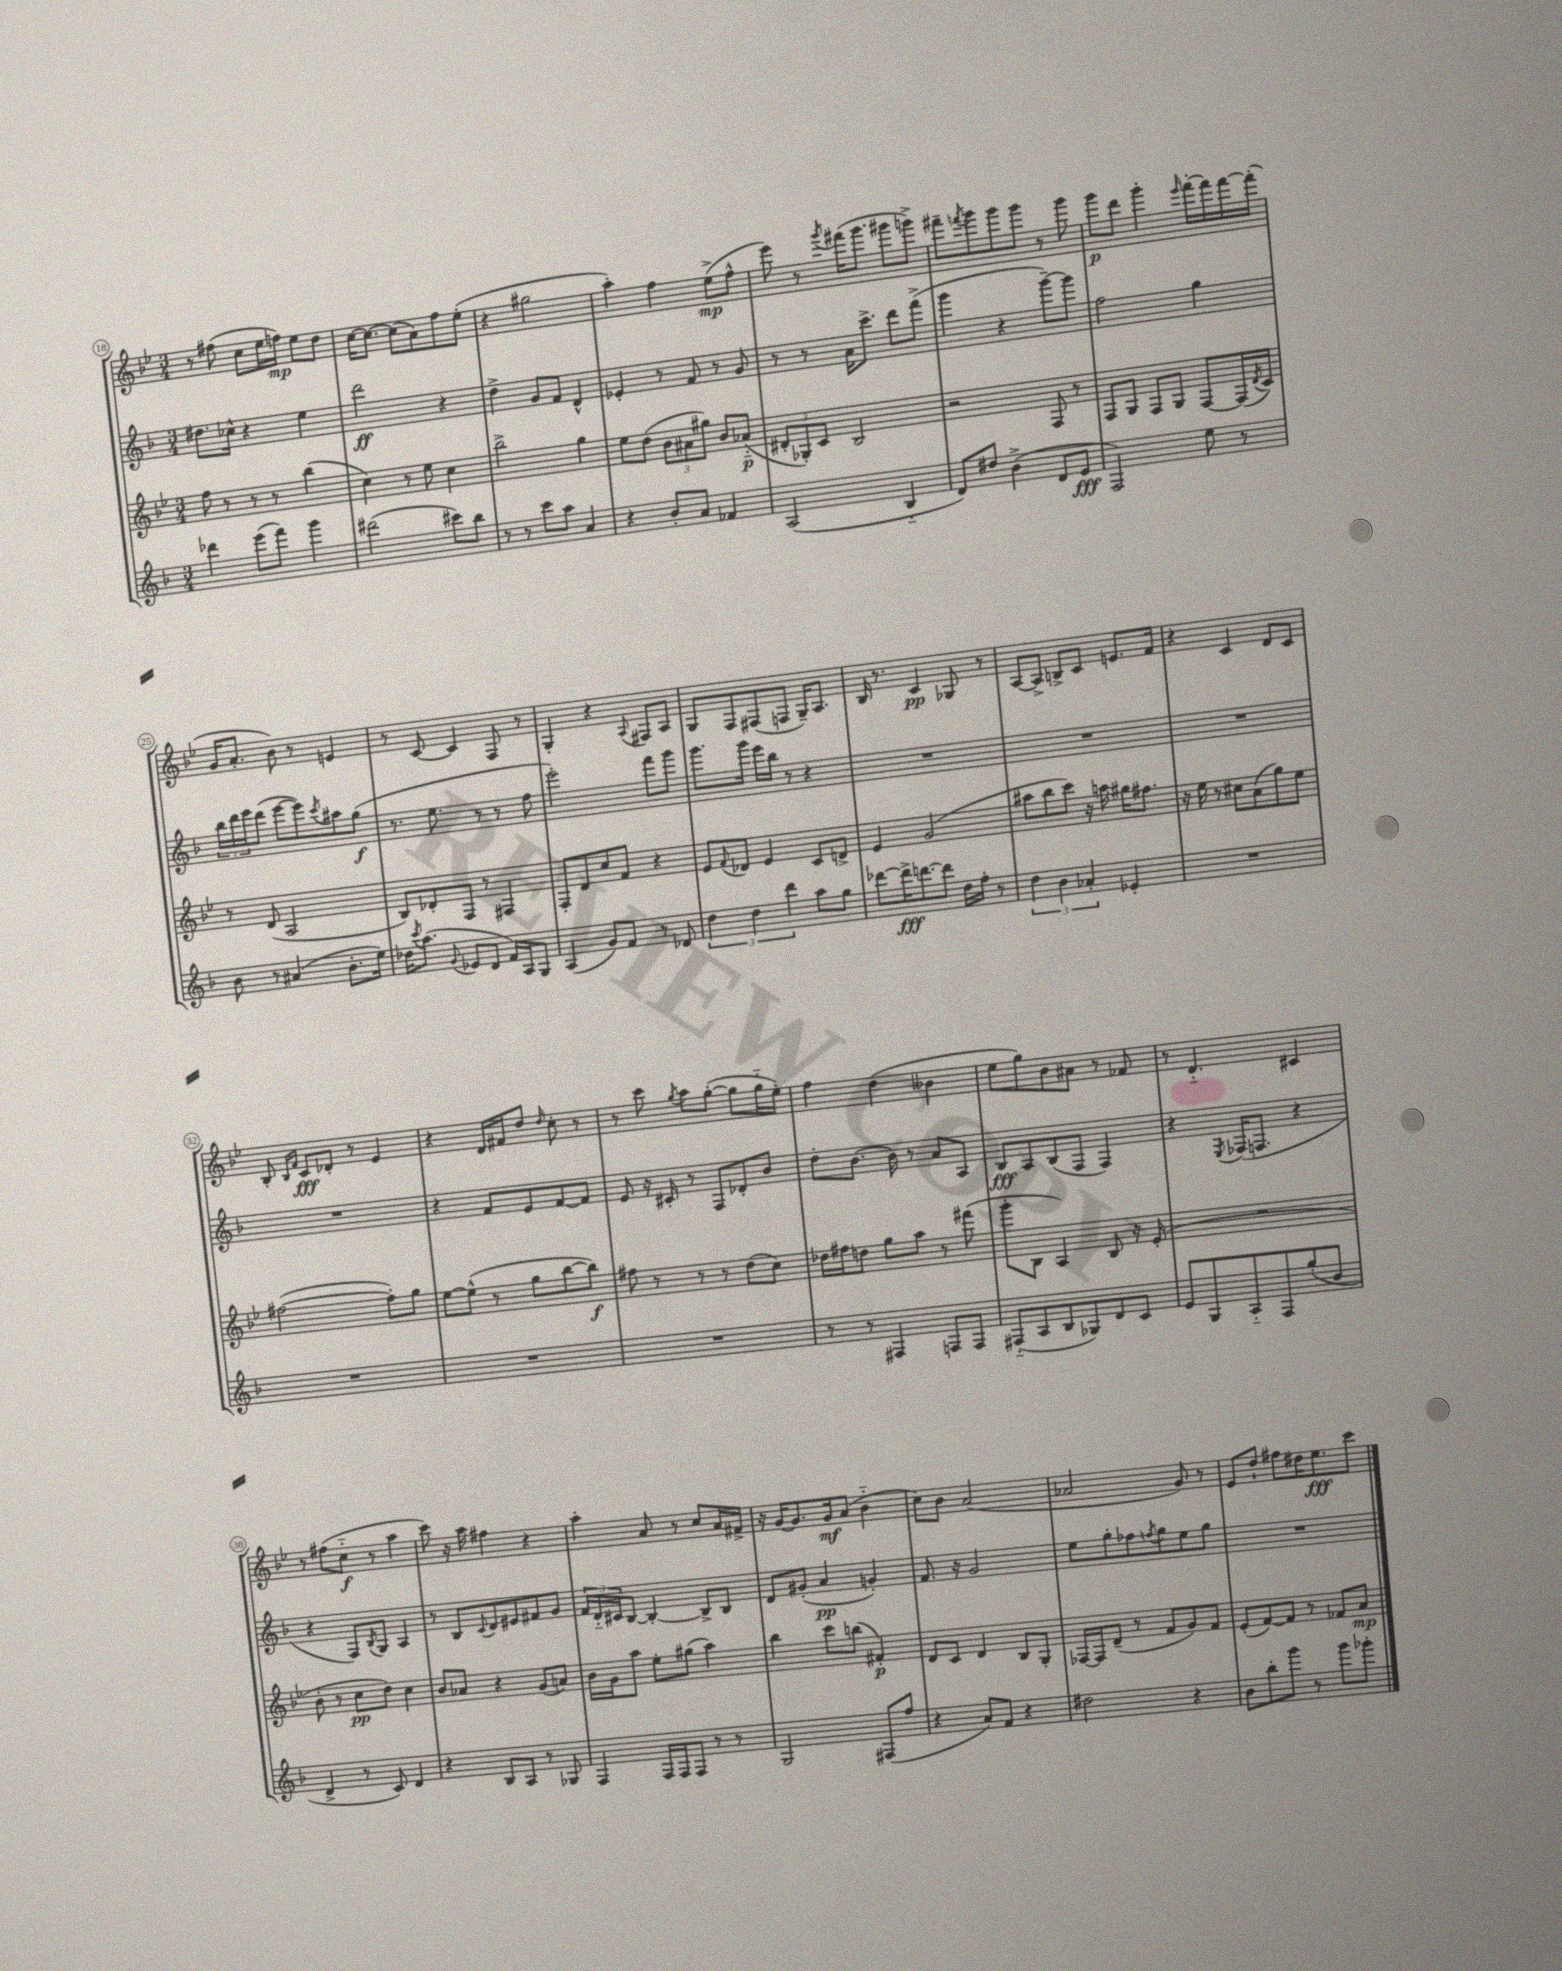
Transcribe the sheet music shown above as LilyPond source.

<<
\new StaffGroup <<
\new Staff = "s0" {
    \clef treble \key bes \major \numericTimeSignature \time 3/4
    r8 fis''8( c''8 ees''16 f''16\mp) ees''8 d''8 |
    c''16~ c''8.~ c''8( a'8) f''8 ees''8-.( |
    r4 gis''2 |
    a''4-.) f''4 ees''8->\mp( f''8-^ |
    ees'''8) r8 \acciaccatura { g'''8 } fis'''16( g'''8. gis'''8 g'''8->) |
    fis'''8-- \acciaccatura { f'''8 } g'''8 g'''8 g'''8 r8 g'''8 |
    g'''8\p d'''8 g'''4-. \grace { ees'''16 } f'''16~-. f'''16 f'''16~ f'''16-.( |
    g'16 a'8.-. bes'8) r8 e'4 |
    r8 c'8~ c'4 f8 r8 |
    g4-. r4 \appoggiatura { a8 } fis8 a8 |
    g8 f8 fis8( f8 g16--) a8. |
    bes16 r8. c'4\pp ges8 r8 |
    a8~ a8-> b8-> c'8 e'8. f'16 |
    r4 c'4 d'8 c'8 |
    bes8-. \grace { bes16 f'16 } c'8\fff des'8-. r8 ees'4 |
    r4 d'16 fis'16 d''8 \grace { d''16 } c''8-. r8 |
    r8 c'''8 \acciaccatura { g''8 } a''8 g''8~-.( g''8 g''16-_ ees''16-.) |
    f''4 d''4( beses'4 |
    ees''8 g''8) bes'8 ais'8 r8 fes'8 |
    r8 d'4.-_ cis'4 |
    r8 fis''8( c''8-_\f r8 a''4 |
    c'''8) r16 a''16 fis''4 r4 |
    a''4-. a'8 r8 c''8 a'16 fis'16-> |
    r16 g'16~ g'8. g'16\mf a'8( bes'4-_ |
    c''8) bes'8 a'2( |
    aes'2 g'8) r8 |
    ees'8 d''8-! fis''8 dis''16 ees''8.\fff c'''8 \bar "|." |
}
\new Staff = "s1" {
    \clef treble \key f \major \numericTimeSignature \time 3/4
    dis''8. ces''16-^ r4 e''4 |
    d'''2\ff r4 |
    d''4-> g'8 f'8 d'4-^ |
    ees'4-. r8 f'8 r8 g'8 |
    r8 r8 a'16 c'''8.-> d'''8 f'''8->( |
    g'''4 r4 g'''8~--) g'''8 |
    f''2 g''4 |
    \tuplet 3/2 { bes''16 d'''16 e'''16 } d'''8( e'''8~ e'''8) \acciaccatura { c'''8 } ais''8 g''8\f( |
    r8. e''8. r8 r8 f''8 |
    e'''2-.) f'''8 g'''8 |
    g'''8. g'''16 e'''16 bes''16 r8 r4 |
    R2. |
    R2. |
    R2. |
    R2. |
    r4 f'8 e'8 f'8~ f'8 |
    e'8 r16 cis'16-. r8 f8 des'8-. bes'8 |
    d''8-. bes'8.~ bes'16 r8 a'8 a8 |
    bes8\fff a8 bes8( f8 f4) |
    r4 \acciaccatura { e8 } fes16( f8. r4 |
    r4 f8) \acciaccatura { bes8 } g8 a4 |
    r8 bes8 \appoggiatura { c'8 } d'8 eis'8 fis'8 g'8 |
    \tuplet 3/2 { f'16 d'16-_ cis'16 } bes8~ bes4~-. bes8-> bes8 |
    d'8 gis'8-.( a'4\pp g'4-.) |
    f'8. r16 g'2 |
    e''8 g''8-. fes''8 \acciaccatura { f''8 } g''8 e''8 g''8 |
    R2. \bar "|." |
}
\new Staff = "s2" {
    \clef treble \key bes \major \numericTimeSignature \time 3/4
    f''8 r8 r8 r8 bes''4( |
    c''4) r8 ees''8 c''4 |
    bes''2-> g''4 |
    ees''8 d''8( \tuplet 3/2 { bes'8 ais'8 gis''8) } bes'8 aes'8-_\p( |
    \tuplet 3/2 { dis'8-. ges8-.) c'8 } bes2 |
    r2 f8 r8 |
    f8 g8 f8 g8 f8~ f16( \acciaccatura { d'8 } c'16) |
    r8 d'8( a2 |
    bes8) des'8-. f8 r8 fis4 |
    f8-. d'8 c''8 f'8 r4 |
    ees'8 \appoggiatura { f'8 } des'8 ees'4 c'8 d'8-> |
    ees'4 g'2( |
    ais''8 bes''8 c'''8) r16 a''16 gis''16 fis''8. |
    r16 ees''16 r8 cis''8 a'8( g''8) ees''8 |
    fis''2~( fis''8-.) g''8 |
    ees''8~ ees''8-^( r8 g''8 bes''8~ bes''8\f) |
    fis''8 r8 r8 r8 d''8( c''8) |
    des''16 fis''16 d''8 g''8 a''8 r8 fis'''8( |
    g'''8-. bes8 a4) bes8 r16 ees'16-.( |
    R2. |
    bes'8-. r8 c''8\pp d''8) c''4 |
    bes'8 aes'8 r4 g'8( a'8) |
    bes'16 g'16 a''8 ees''8-. gis''8( a''4) |
    bes''4 c'''8 b''8( fis'4-.\p) |
    d'8 c'8 d'4 bes8 g8-. |
    fes16~ fes16 d'8--( r8 f'8 g'8) f'8 |
    ees'8-.( f'8~) f'8 r8 fes'8 a'8\mp \bar "|." |
}
\new Staff = "s3" {
    \clef treble \key f \major \numericTimeSignature \time 3/4
    des'''4 e'''8( f'''8) g'''4 |
    dis'''2( cis'''8) bes''8 |
    r8 r8 c'''8 a''8 a'4 |
    r4 bes'8-. a'8 fes'4 |
    a2( bes4-_ |
    d'8) dis''8 bes'4->( d'8 e'8\fff |
    f2) e''8 r8 |
    bes'8 r8 ais'4( bes'8.-. e''16) |
    des''16 \acciaccatura { c'''8 } a''8.( \appoggiatura { g'8 } ees'8 d'8 f'16) a16 g8 |
    a4( g'8) f'8 r8 des'8 |
    \tuplet 3/2 { d''4 d''4 d'''4 } a''8 g''8 |
    des'''8~ des'''16->\fff d'''8.~ d'''8 d''16 f''16-. r8 |
    \tuplet 3/2 { d''4 bes'4 aes'4-. } ees'4-. |
    R2. |
    R2. |
    R2. |
    R2. |
    r8 r8 fis4 f8 f8 |
    fis8-_( a8 bes8 ges8) d'8 c'8 |
    e'8 g8 a8-_ f8 g''8-.( bes'8 |
    d'4-> r8 c'8) d'4 |
    r4 bes8 a8 r8 ges8 |
    f4 f16 f16 f8 r8 r8 |
    g2 fis8( f''8 |
    r4 a'8) f'8 r4 |
    dis''2 r4 |
    bes'8 bes''8-. g'''8 r8 g'''8 ges'''8-. \bar "|." |
}
>>
>>
\layout { \context { \Score currentBarNumber = #18 \override BarNumber.stencil = #(make-stencil-circler 0.1 0.3 ly:text-interface::print) } }
